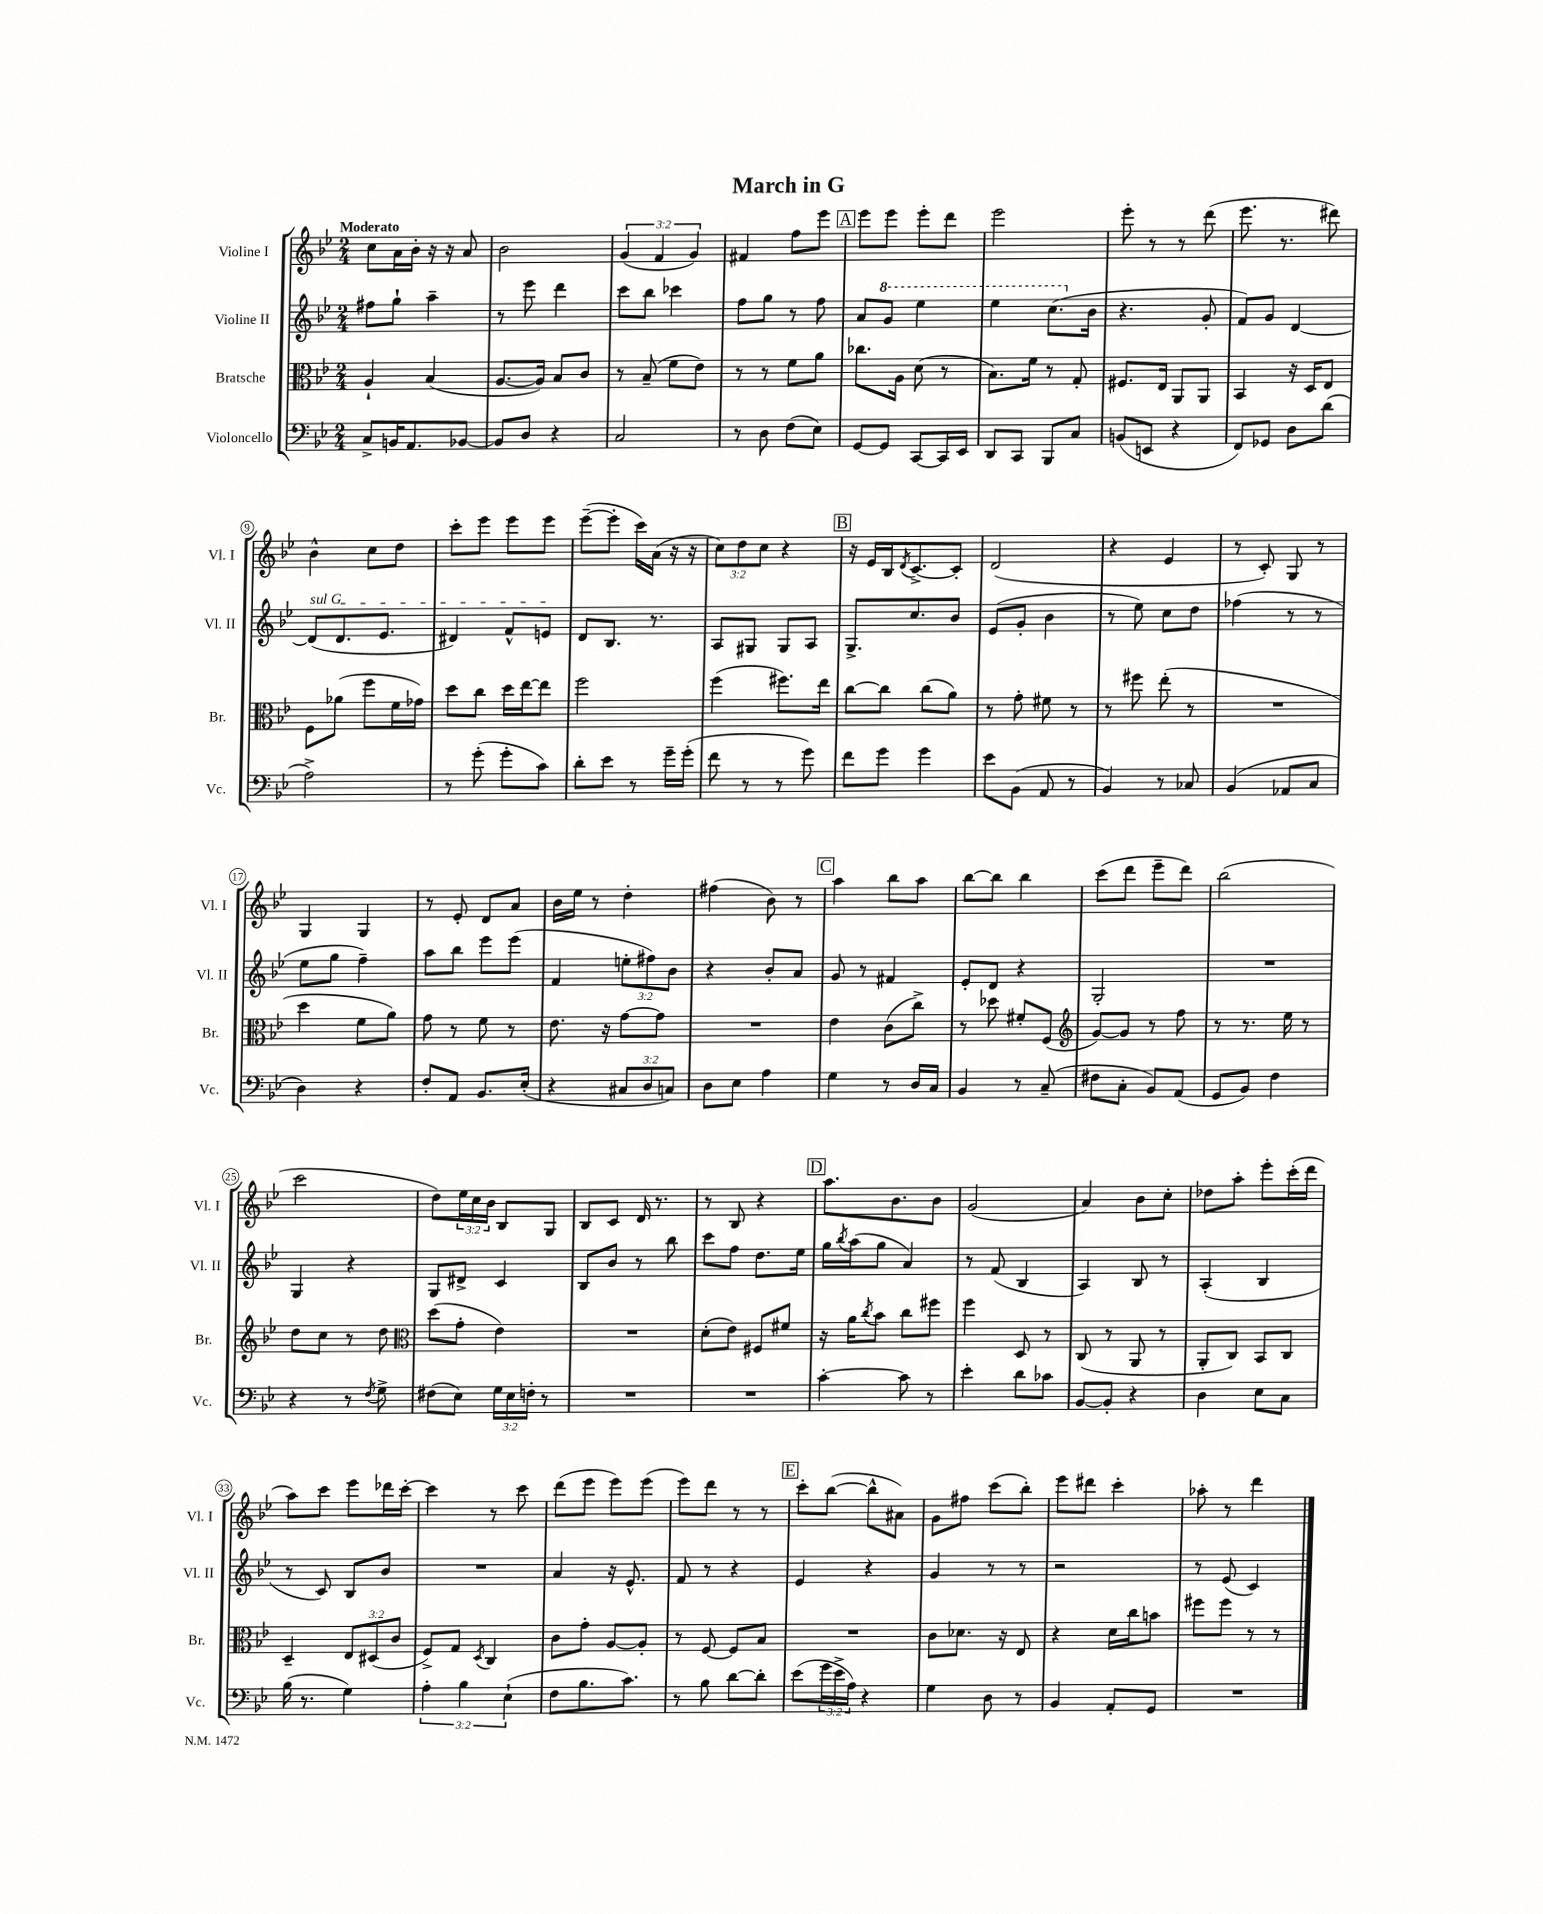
\header { title = "March in G" }
<<
\new StaffGroup <<
\new Staff = "s0" \with { instrumentName = "Violine I" shortInstrumentName = "Vl. I" } {
    \clef treble \key bes \major \numericTimeSignature \time 2/4 \override Staff.TupletNumber.text = #tuplet-number::calc-fraction-text \tempo "Moderato"
    c''8 a'16 bes'16-. r16 r16 a'8 |
    bes'2 |
    \tuplet 3/2 { g'4( f'4 g'4) } |
    fis'4 f''8 ees'''8 |
    \mark \markup { \box "A" } ees'''8 ees'''8 ees'''8-. d'''8 |
    ees'''2 |
    ees'''8-. r8 r8 d'''8( |
    ees'''8. r8. dis'''8) |
    bes'4-^ c''8 d''8 |
    c'''8-. ees'''8 ees'''8 ees'''8 |
    ees'''8~--( ees'''8-. c'''16) a'16( r16 r16 |
    \tuplet 3/2 { c''8) d''8 c''8 } r4 |
    \mark \markup { \box "B" } r16 ees'16 bes16 \acciaccatura { d'8 } c'8.~-> c'8-. |
    d'2( |
    r4 ees'4 |
    r8 c'8-.) g8 r8 |
    g4 g4 |
    r8 ees'8-. d'8 a'8 |
    bes'16 ees''16 r8 d''4-. |
    fis''4( bes'8) r8 |
    \mark \markup { \box "C" } a''4 bes''8 a''8 |
    bes''8~ bes''8 bes''4 |
    c'''8( d'''8 ees'''8-- d'''8) |
    bes''2( |
    c'''2 |
    d''8) \tuplet 3/2 { ees''16 c''16 bes'16 } bes8 g8 |
    bes8 c'8 d'16 r8. |
    r8 bes8 r4 |
    \mark \markup { \box "D" } a''8. bes'8. bes'8 |
    g'2( |
    a'4) bes'8 c''8-. |
    des''8 a''8-. ees'''8-. c'''16-.( d'''16 |
    a''8) c'''8 ees'''8 des'''16 c'''16~-. |
    c'''4 r8 c'''8 |
    d'''8( ees'''8 ees'''8) ees'''8( |
    ees'''8) d'''8 r8 r8 |
    \mark \markup { \box "E" } c'''8-. bes''8~( bes''8-^ ais'8) |
    g'8 fis''8 c'''8( bes''8-.) |
    ees'''8 dis'''8 c'''4-. |
    aes''8-. r8 d'''4 \bar "|." |
}
\new Staff = "s1" \with { instrumentName = "Violine II" shortInstrumentName = "Vl. II" } {
    \clef treble \key bes \major \numericTimeSignature \time 2/4 \override Staff.TupletNumber.text = #tuplet-number::calc-fraction-text
    fis''8 g''8-! a''4-- |
    r8 ees'''8 d'''4 |
    c'''8 bes''8 ces'''4 |
    f''8 g''8 r8 f''8 |
    \mark \markup { \box "A" } a'8 \ottava #1 g''8 ees'''4 |
    ees'''4 c'''8.( \ottava #0 bes'16 |
    r4. g'8-. |
    f'8) g'8 d'4~ |
    \once \override TextSpanner.bound-details.left.text = \markup { \italic "sul G" } d'8\startTextSpan( d'8. ees'8. |
    dis'4) f'8-^ e'8\stopTextSpan |
    d'8 bes8. r8. |
    a8 gis8 gis8 a8 |
    \mark \markup { \box "B" } g8.-> c''8. bes'8 |
    ees'8( g'8-. bes'4 |
    r8 ees''8) c''8 d''8 |
    fes''4( r8 r8 |
    ees''8 g''8 f''4--) |
    a''8 bes''8 ees'''8 ees'''8( |
    f'4 \tuplet 3/2 { e''8-. fis''8) bes'8 } |
    r4 bes'8-. a'8 |
    \mark \markup { \box "C" } g'8 r8 fis'4 |
    ees'8-. d'8 r4 |
    g2-. |
    R2 |
    g4 r4 |
    g8 dis'8-> c'4 |
    bes8 bes'8 r8 bes''8 |
    c'''8 f''8 d''8. ees''16 |
    \mark \markup { \box "D" } g''16 \acciaccatura { bes''8 } a''16( g''8 a'4) |
    r8 f'8( bes4 |
    a4) bes8 r8 |
    a4-.( bes4 |
    r8 c'8) bes8 bes'8 |
    R2 |
    a'4 r16 ees'8.-^ |
    f'8 r8 r4 |
    \mark \markup { \box "E" } ees'4 r4 |
    g'4 r8 r8 |
    r2 |
    r8 ees'8( c'4) \bar "|." |
}
\new Staff = "s2" \with { instrumentName = "Bratsche" shortInstrumentName = "Br." } {
    \clef alto \key bes \major \numericTimeSignature \time 2/4 \override Staff.TupletNumber.text = #tuplet-number::calc-fraction-text
    a4-! bes4( |
    a8.~ a16) bes8 c'8 |
    r8 bes8--( f'8 ees'8) |
    r8 r8 f'8 a'8 |
    \mark \markup { \box "A" } ces''8. a16 d'8( r8 |
    bes8.) f'16 r8 g8-. |
    fis8. ees16 a,8 a,8 |
    bes,4 r16 d16 ees8 |
    f8 aes'8( f''8 f'16 ges'16) |
    d''8 c''8 d''16 ees''16~ ees''8 |
    f''2 |
    f''4( fis''8.) ees''16 |
    \mark \markup { \box "B" } c''8~ c''8 c''8( a'8) |
    r8 g'8-. fis'8 r8 |
    r8 fis''8 ees''8-.( r8 |
    R2 |
    d''4 f'8 a'8) |
    g'8 r8 f'8 r8 |
    ees'8. r16 g'8~ g'8 |
    R2 |
    \mark \markup { \box "C" } ees'4 c'8( c''8->) |
    r8 des''8 fis'8-. f8( |
    \clef treble g'8~) g'8 r8 f''8 |
    r8 r8. ees''16 r8 |
    d''8 c''8 r8 d''8 |
    \clef alto d''8( g'8-. ees'4) |
    R2 |
    d'8-.( ees'8) fis8 fis'8 |
    \mark \markup { \box "D" } r16 a'16 \acciaccatura { c''8 } bes'8 c''8 fis''8 |
    f''4 d8 r8 |
    c8( r8 a,8 r8 |
    a,8-. c8) bes,8 c8 |
    d4-- \tuplet 3/2 { ees8 dis8( c'8 } |
    f8->) g8 \acciaccatura { d8 } c4 |
    c'8 g'8-. a8~ a8-. |
    r8 f8~ f8 bes8 |
    \mark \markup { \box "E" } R2 |
    c'8 des'8. r16 ees8 |
    r4 d'16 c''16 b'8 |
    fis''8 fis''8 r8 r8 \bar "|." |
}
\new Staff = "s3" \with { instrumentName = "Violoncello" shortInstrumentName = "Vc." } {
    \clef bass \key bes \major \numericTimeSignature \time 2/4 \override Staff.TupletNumber.text = #tuplet-number::calc-fraction-text
    c8-> b,16 a,8. bes,8~ |
    bes,8 d8 r4 |
    c2 |
    r8 d8 f8( ees8) |
    \mark \markup { \box "A" } g,8~ g,8 c,8~ c,16 ees,16 |
    d,8 c,8 bes,,8 c8 |
    b,8( e,8 r4 |
    f,8) ges,8 d8 d'8( |
    a2->) |
    r8 g'8-.( g'8-. c'8) |
    d'8-. ees'8 r8 g'16-- g'16-.( |
    f'8 r8 r8 g'8) |
    \mark \markup { \box "B" } f'8 g'8 g'4 |
    ees'8 bes,8( a,8 r8 |
    bes,4) r8 ces8 |
    bes,4( aes,8 c8 |
    d4) r4 |
    f8-. a,8 bes,8. ees16-.( |
    r4 \tuplet 3/2 { cis8 d8 c8) } |
    d8 ees8 a4 |
    \mark \markup { \box "C" } g4 r8 d16 c16 |
    bes,4 r8 c8--( |
    fis8 c8-. bes,8) a,8( |
    g,8 bes,8) f4 |
    r4 r8 \acciaccatura { f8 } g8-> |
    fis8( ees8) \tuplet 3/2 { g16 ees16 f16-. } r8 |
    R2 |
    R2 |
    \mark \markup { \box "D" } c'4~-. c'8 r8 |
    ees'4-. d'8 ces'8 |
    bes,8~ bes,8-. r4 |
    d4 ees8 c8 |
    bes16( r8. g4) |
    \tuplet 3/2 { a4-. bes4 ees4-!( } |
    f8 bes8. c'8.) |
    r8 bes8 d'8~ d'8-. |
    \mark \markup { \box "E" } ees'8( \tuplet 3/2 { g'16 ees'16-> a16) } r4 |
    g4 d8 r8 |
    bes,4 a,8-. g,8 |
    R2 \bar "|." |
}
>>
>>
\layout { \context { \Score \override BarNumber.stencil = #(make-stencil-circler 0.1 0.3 ly:text-interface::print) } }
